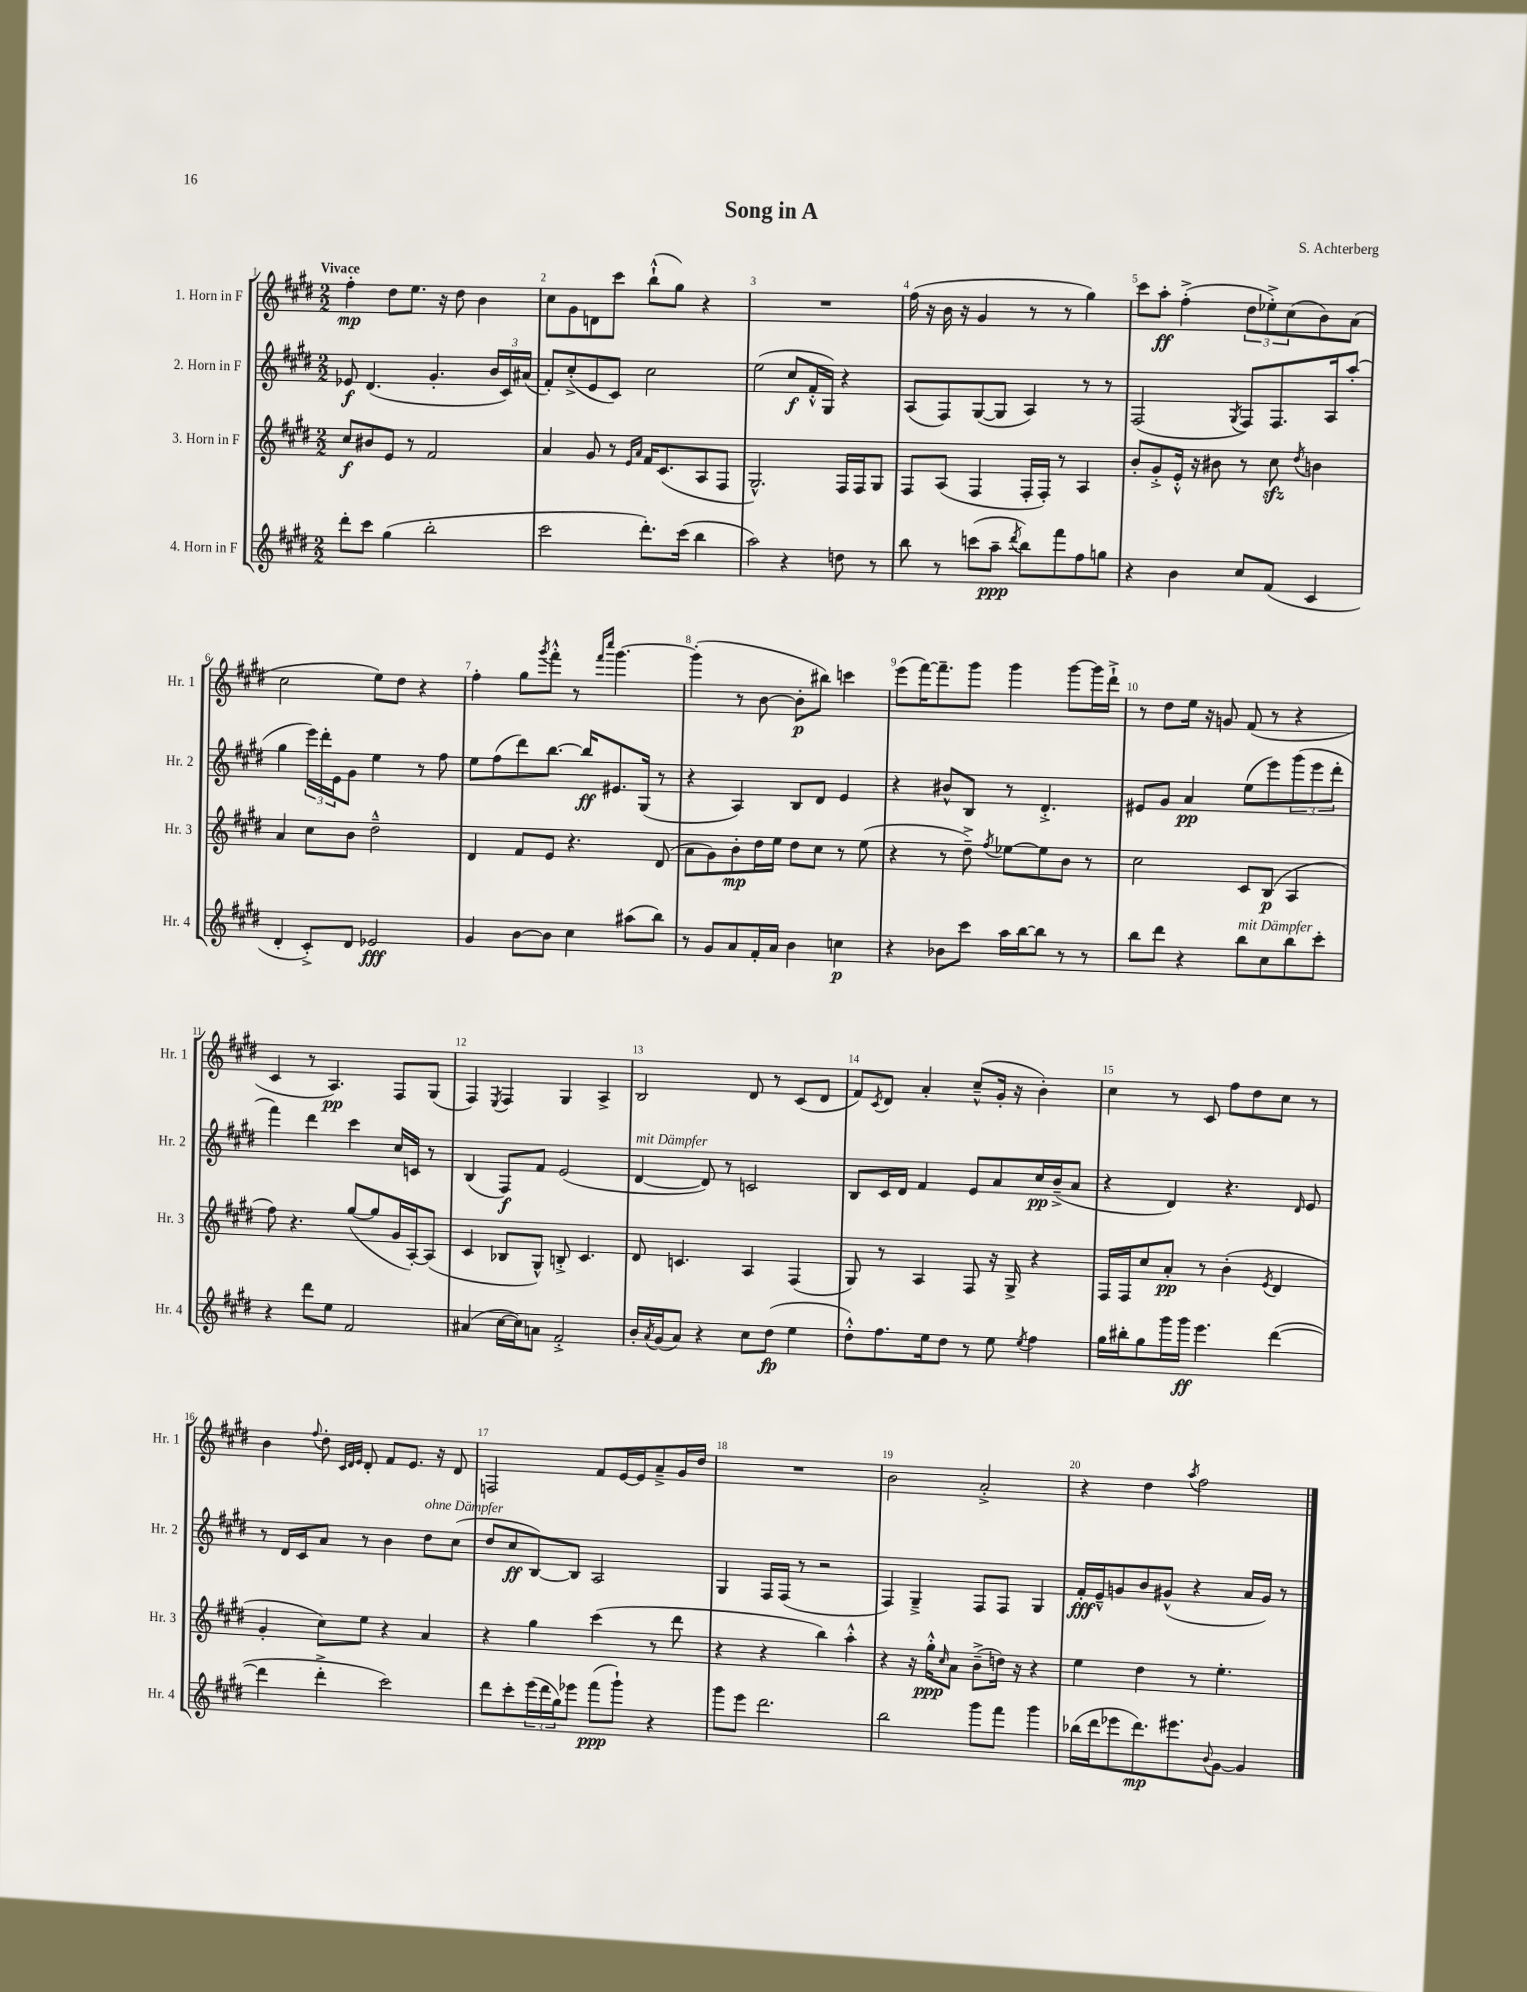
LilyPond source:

\header { title = "Song in A" composer = "S. Achterberg" }
<<
\new StaffGroup <<
\new Staff = "s0" \with { instrumentName = "1. Horn in F" shortInstrumentName = "Hr. 1" } {
    \clef treble \key e \major \numericTimeSignature \time 2/2 \tempo "Vivace"
    fis''4-.\mp dis''8 e''8. r16 dis''8 b'4 |
    cis''8 gis'8 d'8 cis'''8 b''8-!-^( gis''8) r4 |
    R1 |
    fis''16( r16 b'16 r16 gis'4 r8 r8 gis''4) |
    cis'''8 a''8-.\ff fis''4-.->( \tuplet 3/2 { dis''8 ees''8-.->) cis''8( } b'8) a'8( |
    cis''2 e''8) dis''8 r4 |
    fis''4-. gis''8 \acciaccatura { gis'''8 } fis'''8-.-^ r8 \grace { fis'''16 cis''''16 } gis'''4.~ |
    gis'''4-.( r8 b'8~ b'8-.\p bis''8) c'''4 |
    e'''8( fis'''16~) fis'''8.-- gis'''8 gis'''4 gis'''8~ gis'''16 dis'''16-!-> |
    r8 dis''8 e''16 r16 g'8 fis'8( r8 r4 |
    cis'4 r8 a4.\pp) fis8 gis8( |
    fis4) \acciaccatura { e8 } fis4 gis4 a4-> |
    b2 dis'8 r8 cis'8( dis'8 |
    fis'8) \acciaccatura { cis'8 } dis'8 a'4-. cis''8---^( gis'16-. r16 b'4-.) |
    cis''4 r8 cis'8 fis''8 dis''8 cis''8 r8 |
    b'4 \appoggiatura { fis''8 } dis''8-. \grace { cis'32 dis'32 e'32 } dis'8-. fis'8 e'8. r16 dis'8 |
    f2 fis'8 e'16~ e'16 a'8---> gis'16 dis''16 |
    R1 |
    b'2 a'2-.-> |
    r4 dis''4 \acciaccatura { a''8 } fis''2 \bar "|." |
}
\new Staff = "s1" \with { instrumentName = "2. Horn in F" shortInstrumentName = "Hr. 2" } {
    \clef treble \key e \major \numericTimeSignature \time 2/2
    ees'8\f dis'4.( gis'4.-. \tuplet 3/2 { b'16 cis'16) ais'16( } |
    fis'8-.) cis''8-.->( e'8 cis'8) cis''2 |
    e''2( cis''8\f fis'16-.-^ gis16) r4 |
    a8( fis8) gis8~( gis8 a4) r8 r8 |
    fis2( \acciaccatura { gis8 } fis8) fis8. a16 a''8-.( |
    gis''4 \tuplet 3/2 { e'''16) dis'''16-. e'16 } gis'8 e''4 r8 fis''8 |
    e''8 fis''8( dis'''8) b''8.~ b''16\ff eis'8. gis16( r8 |
    r4 a4) b8 dis'8 e'4 |
    r4 bis'8-^ b8 r8 dis'4.-.-> |
    eis'8 gis'8 a'4\pp e''8( e'''8) \tuplet 3/2 { gis'''8( e'''8 dis'''8-. } |
    fis'''4) dis'''4 cis'''4 cis''16 c'16 r8 |
    b4( fis8\f) fis'8 e'2( |
    dis'4~^\markup { \italic "mit Dämpfer" } dis'8) r8 c'2 |
    b8 cis'16 dis'16 fis'4 e'8 a'8 cis''16\pp b'16--->( a'8 |
    r4 dis'4) r4. \grace { dis'16 } e'8 |
    r8 dis'16 cis'16 a'8 r8 b'4 dis''8^\markup { \italic "ohne Dämpfer" } cis''8( |
    dis''8 cis''8\ff b8~) b8 a2 |
    gis4 fis16 fis16( r8 r2 |
    fis4) gis4---> fis8 fis8 gis4 |
    fis'16-.\fff e'16---^ g'8 b'8 gis'8-^( r4 a'16 gis'16) r8 \bar "|." |
}
\new Staff = "s2" \with { instrumentName = "3. Horn in F" shortInstrumentName = "Hr. 3" } {
    \clef treble \key e \major \numericTimeSignature \time 2/2
    cis''8\f bis'8 e'8 r8 fis'2 |
    a'4 gis'8 r8 \grace { e'16 a'16 } fis'16 cis'8.( a8 fis8 |
    gis2.-^) fis16 fis16 gis8 |
    fis8 a8( fis4 fis16-. fis16-.) r8 a4 |
    b'8-. gis'8-.-> e'16-.-^ r16 bis'8 r8 cis''8\sfz \acciaccatura { dis''8 } b'4 |
    a'4 cis''8 b'8 dis''2---^ |
    dis'4 fis'8 e'8 r4. dis'8( |
    a'8 gis'8) b'8-.\mp dis''16 e''16 dis''8 cis''8 r8 e''8( |
    r4 r8 dis''8--->) \acciaccatura { fis''8 } ees''8~ ees''8 b'8 r8 |
    cis''2 cis'8 b8\p( a4 |
    fis''8) r4. gis''8~( gis''8 gis'16 a16~-.) a8( |
    cis'4 bes8 gis8-^) b8-.-> cis'4. |
    dis'8 c'4. a4 fis4( |
    gis8) r8 a4 fis8 r16 gis16-> r4 |
    fis16 fis16 cis''8 a'8-.\pp r8 b'4-.( \acciaccatura { e'8 } dis'4 |
    gis'4-. cis''8) e''8 r4 a'4 |
    r4 gis''4 cis'''4( r8 dis'''8 |
    r4 r4 b''4) a''4-.-^ |
    r4 r16 gis''16-.-^\ppp \grace { cis''16 } a'8 b'8--->( d''16) r16 r4 |
    e''4 dis''4 r8 e''4.-. \bar "|." |
}
\new Staff = "s3" \with { instrumentName = "4. Horn in F" shortInstrumentName = "Hr. 4" } {
    \clef treble \key e \major \numericTimeSignature \time 2/2
    dis'''8-. cis'''8 gis''4( b''2-. |
    cis'''2 dis'''8.-.) cis'''16( b''4 |
    a''2) r4 d''8 r8 |
    b''8 r8 c'''8( a''8--\ppp \acciaccatura { dis'''8 } b''8) fis'''8 fis''8 g''8 |
    r4 b'4 cis''8 fis'8( cis'4 |
    dis'4-. cis'8-.->) dis'8 ees'2\fff |
    gis'4 b'8~ b'8 cis''4 ais''8( b''8) |
    r8 gis'8 a'8 fis'16-. a'16 b'4 c''4\p |
    r4 bes'8 cis'''8 a''16 b''16~ b''8 r8 r8 |
    b''8 dis'''8 r4 b''8^\markup { \italic "mit Dämpfer" } cis''8 b''8 cis'''8-. |
    r4 dis'''8 e''8 fis'2 |
    ais'4( cis''16~ cis''16) a'8 fis'2-.-> |
    b'16-. \acciaccatura { a'8 } gis'16( a'8) r4 cis''8 dis''8\fp( e''4 |
    dis''8-.-^) fis''8. e''16 dis''8 r8 e''8 \acciaccatura { e''8 } fis''4 |
    gis''16 bis''16-. gis''8 gis'''16 gis'''16\ff e'''4. dis'''4~( |
    dis'''4 dis'''4-.-> cis'''2) |
    dis'''8 cis'''8-. \tuplet 3/2 { e'''16( dis'''16 gis''16) } ees'''8 fis'''8\ppp( gis'''8-!) r4 |
    gis'''8 e'''8 dis'''2. |
    b''2 gis'''8 fis'''8 gis'''4 |
    bes''16( dis'''16 ees'''8 dis'''8.\mp) eis'''8. \appoggiatura { b'8 } gis'8~ gis'4 \bar "|." |
}
>>
>>
\layout { \context { \Score \override BarNumber.break-visibility = ##(#f #t #t) barNumberVisibility = #all-bar-numbers-visible } }
